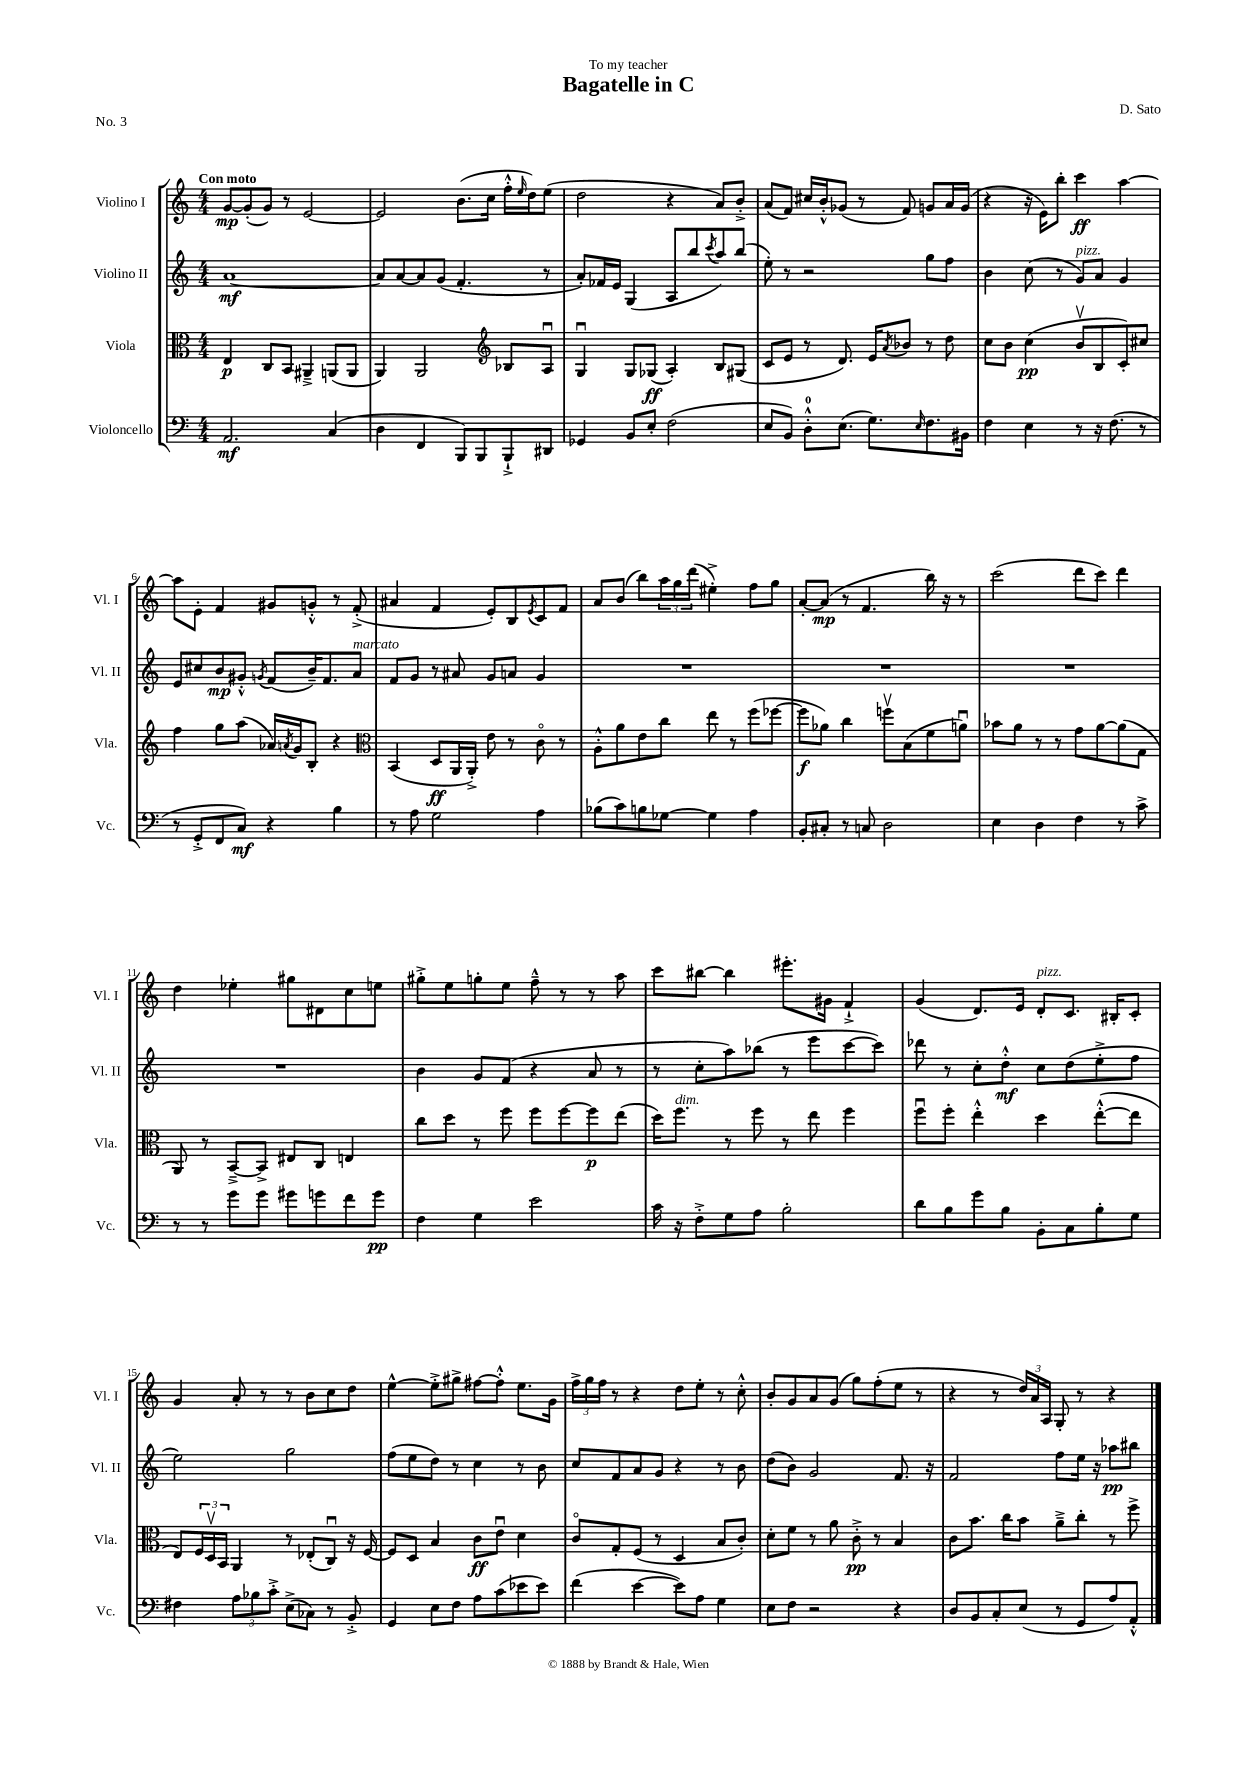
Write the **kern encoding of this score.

**kern	**dynam	**kern	**dynam	**kern	**dynam	**kern	**dynam
*part4	*part4	*part3	*part3	*part2	*part2	*part1	*part1
*staff4	*staff4	*staff3	*staff3	*staff2	*staff2	*staff1	*staff1
*I"Violoncello	*	*I"Viola	*	*I"Violino II	*	*I"Violino I	*
*I'Vc.	*	*I'Vla.	*	*I'Vl. II	*	*I'Vl. I	*
*clefF4	*	*clefC3	*	*clefG2	*	*clefG2	*
*k[]	*	*k[]	*	*k[]	*	*k[]	*
*M4/4	*	*M4/4	*	*M4/4	*	*M4/4	*
=1	=1	=1	=1	=1	=1	=1	=1
!	!	!	!	!	!	!LO:TX:a:B:t=Con moto	!
2.AA/	mf	4E/	p	[1a	mf	[8g/L	mp
.	.	.	.	.	.	(8g'/]	.
.	.	8C/L	.	.	.	8g/J)	.
.	.	8BB/J	.	.	.	8r	.
.	.	4AA#X~^/	.	.	.	[2e/	.
(4C/	.	(8AAn/L	.	.	.	.	.
.	.	8AA/J	.	.	.	.	.
=2	=2	=2	=2	=2	=2	=2	=2
4D\	.	4AA/)	.	8a/L]	.	2e/]	.
.	.	.	.	[8a/	.	.	.
4FF/	.	2AA/	.	8a/]	.	.	.
.	.	.	.	(8g/J	.	.	.
8BBB/L)	.	.	.	4.f'/	.	(8.b\L	.
8BBB/	.	.	.	.	.	.	.
.	.	.	.	.	.	16cc\Jk	.
*	*	*clefG2	*	*	*	*	*
8BBB`^/	.	8B-X/L	.	.	.	16ff'^^\LL	.
.	.	.	.	.	.	16qqee/	.
.	.	.	.	.	.	16dd\J)	.
8DD#X/J	.	8Au/J	.	8r	.	(8ee\J	.
=3	=3	=3	=3	=3	=3	=3	=3
4GG-X/	.	4Gu/	.	8a'/L)	.	2dd\	.
.	.	.	.	16f-X/L	.	.	.
.	.	.	.	16e/JJ	.	.	.
8BB/L	.	8G/L	.	(4G/	.	.	.
8E'/J	.	(8G-X/J	ff	.	.	.	.
(2F\	.	4A'/)	.	8A/L	.	4r	.
.	.	.	.	8bb/	.	.	.
.	.	.	.	8qccc/	.	.	.
.	.	8B/L	.	8aa/)	.	8a/L)	.
.	.	(8G#X/J	.	(8bb/J	.	8b'^/J	.
=4	=4	=4	=4	=4	=4	=4	=4
8E/L	.	8c/L	.	8ee'\)	.	(8a/L	.
8BB/J)	.	8e/J	.	8r	.	8f/J)	.
8D'^^\L	.	8r	.	2r	.	16cc#X/LL	.
.	.	.	.	.	.	16b'^^/J	.
(8.E\J	.	8.d/)	.	.	.	(8g-X/J	.
.	.	.	.	.	.	8r	.
8.G\L)	.	16e/KL	.	.	.	.	.
.	.	8qa/	.	.	.	.	.
.	.	8b-X/J	.	.	.	8f/)	.
16qqE/	.	.	.	.	.	.	.
8.F\	.	8r	.	8gg\L	.	8gn/L	.
.	.	8dd\	.	8ff\J	.	16a/L	.
16BB#X\Jk	.	.	.	.	.	(16g/JJ	.
=5	=5	=5	=5	=5	=5	=5	=5
4F\	.	8cc\L	.	4b\	.	4r	.
.	.	8b\J	.	.	.	.	.
4E\	.	(4cc\	pp	(8cc\	.	16r	.
.	.	.	.	.	.	16e\KL)	.
.	.	.	.	8r	.	8bb'\J	.
!	!	!	!	!LO:TX:a:i:t=pizz.	!	!	!
8r	.	8bv/L	.	8g/L)	.	4ccc\	ff
16r	.	8B/	.	8a/J	.	.	.
(8.F\	.	.	.	.	.	.	.
.	.	8c'/)	.	4g/	.	[4aa\	.
8r	.	8cc#X/J	.	.	.	.	.
!!LO:LB:g=z
=6	=6	=6	=6	=6	=6	=6	=6
8r	.	4ff\	.	8e/L	.	8aa\L]	.
8GG'^/L	.	.	.	8cc#X/	.	8e'\J	.
8FF/	.	8gg\L	.	8b/	mp	4f/	.
8C/J)	mf	(8aa\J	.	8g#X'^^/J	.	.	.
.	.	.	.	8qgn/	.	.	.
4r	.	16a-X/LL)	.	(8f/L	.	8g#X/L	.
.	.	8qan/	.	.	.	.	.
.	.	16g/J	.	.	.	.	.
.	.	8B'/J	.	16b~/K)	.	8gn'^^/J	.
.	.	.	.	8.f/	.	.	.
4B\	.	4r	.	.	.	8r	.
!	!	!	!	!LO:TX:a:i:t=marcato	!	!	!
.	.	.	.	8a/J	.	(8f'^/	.
=7	=7	=7	=7	=7	=7	=7	=7
*	*	*clefC3	*	*	*	*	*
8r	.	(4BB/	.	8f/L	.	4a#X/	.
8A\	.	.	.	8g/J	.	.	.
2G\	.	8D/L	ff	8r	.	4f/	.
.	.	16AA/L	.	8a#X/	.	.	.
.	.	16AA'^/JJ)	.	.	.	.	.
.	.	8e\	.	8g/L	.	8e'/L)	.
.	.	8r	.	8an/J	.	8B/	.
.	.	.	.	.	.	8qe/	.
4A\	.	8c\	.	4g/	.	8c/	.
.	.	8r	.	.	.	8f/J	.
=8	=8	=8	=8	=8	=8	=8	=8
(8B-X\L	.	8A'^^\L	.	1r	.	8a/L	.
8c\)	.	8a\	.	.	.	(8b/J	.
8Bn\	.	8e\	.	.	.	8bb\L)	.
[8G-X\J	.	8cc\J	.	.	.	24aa\L	.
.	.	.	.	.	.	24gg\	.
.	.	.	.	.	.	(24ddd\JJ	.
4G-\]	.	8ee\	.	.	.	4ee#X'^\)	.
.	.	8r	.	.	.	.	.
4A\	.	(8ff\L	.	.	.	8ff\L	.
.	.	[8ff-X\J	.	.	.	8gg\J	.
=9	=9	=9	=9	=9	=9	=9	=9
8BB'/L	.	8ff-\L]	f	1r	.	[8a'/L	.
8C#X'/J	.	8a-X\J)	.	.	.	(8a/J]	mp
8r	.	4cc\	.	.	.	8r	.
8Cn/	.	.	.	.	.	4.f/	.
2D\	.	8ffnv\L	.	.	.	.	.
.	.	(8B\	.	.	.	.	.
.	.	8f\	.	.	.	16bb\)	.
.	.	.	.	.	.	16r	.
.	.	8anu\J)	.	.	.	8r	.
=10	=10	=10	=10	=10	=10	=10	=10
4E\	.	8b-X\L	.	1r	.	(2ccc\	.
.	.	8a\J	.	.	.	.	.
4D\	.	8r	.	.	.	.	.
.	.	8r	.	.	.	.	.
4F\	.	8g\L	.	.	.	8ddd\L	.
.	.	[8a\	.	.	.	8ccc\J)	.
8r	.	(8a\]	.	.	.	4ddd\	.
8c^\	.	8G\J	.	.	.	.	.
!!LO:LB:g=z
=11	=11	=11	=11	=11	=11	=11	=11
8r	.	8AA/)	.	1r	.	4dd\	.
8r	.	8r	.	.	.	.	.
8g\L	.	[8BB~^/L	.	.	.	4ee-X'\	.
8g\J	.	8BB^/J]	.	.	.	.	.
8g#X\L	.	8E#X/L	.	.	.	8gg#X\L	.
8gn\	.	8C/J	.	.	.	8d#X\	.
8f\	.	4En/	.	.	.	8cc\	.
8g\J	pp	.	.	.	.	8een\J	.
=12	=12	=12	=12	=12	=12	=12	=12
4F\	.	8cc\L	.	4b\	.	8gg#X'^\L	.
.	.	8dd\J	.	.	.	8ee\	.
4G\	.	8r	.	8g/L	.	8ggn'\	.
.	.	8ff\	.	(8f/J	.	8ee\J	.
2e\	.	8ff\L	.	4r	.	8ff~^^\	.
.	.	[8ff\	.	.	.	8r	.
.	.	8ff\]	p	8a/	.	8r	.
.	.	(8ee\J	.	8r	.	8aa\	.
=13	=13	=13	=13	=13	=13	=13	=13
16c\	.	16dd\KL)	.	8r	.	8ccc\L	.
!	!	!LO:TX:a:i:t=dim.	!	!	!	!	!
16r	.	8.ff\J	.	.	.	.	.
8F'^\L	.	.	.	8cc'\L	.	[8bb#X\J	.
8G\	.	8r	.	8aa\)	.	4bb#\]	.
8A\J	.	8ff\	.	(8bb-X\J	.	.	.
2B'\	.	8r	.	8r	.	8.eee#X'\L	.
.	.	8ee\	.	8eee\L	.	.	.
.	.	.	.	.	.	16g#X\Jk	.
.	.	4ff\	.	[8ccc\	.	4f`^/	.
.	.	.	.	8ccc\J])	.	.	.
=14	=14	=14	=14	=14	=14	=14	=14
8d\L	.	8ffu\L	.	8ddd-X\	.	(4g/	.
8B\	.	8ff'\J	.	8r	.	.	.
8g\	.	4ee'^^\	.	8cc'\L	.	8.d/L)	.
8B\J	.	.	.	8dd'^^\J	mf	.	.
.	.	.	.	.	.	16e/Jk	.
!	!	!	!	!	!	!LO:TX:a:i:t=pizz.	!
8BB'\L	.	4dd\	.	8cc\L	.	8d'/L	.
8C\	.	.	.	(8dd\	.	8.c/J	.
8B'\	.	([8ee'^^\L	.	8ee'^\	.	.	.
.	.	.	.	.	.	16B#X'/KL	.
8G\J	.	8ee\J]	.	8ff\J	.	8c'/J	.
!!LO:LB:g=z
=15	=15	=15	=15	=15	=15	=15	=15
4F#X\	.	8E/L)	.	2ee\)	.	4g/	.
.	.	24F/L	.	.	.	.	.
.	.	24Dv/	.	.	.	.	.
.	.	24BB/JJ	.	.	.	.	.
12A\L	.	4AA/	.	.	.	8a'/	.
12B-X\	.	.	.	.	.	.	.
.	.	.	.	.	.	8r	.
12c'^\J	.	.	.	.	.	.	.
(8E^\L	.	8r	.	2gg\	.	8r	.
8C-X\J)	.	(8E-X'/L	.	.	.	8b\L	.
8r	.	8Cu/J)	.	.	.	8cc\	.
8BB'^/	.	16r	.	.	.	8dd\J	.
.	.	[16F/	.	.	.	.	.
=16	=16	=16	=16	=16	=16	=16	=16
4GG/	.	8F/L]	.	(8ff\L	.	[4ee^^\	.
.	.	8D/J	.	8ee\	.	.	.
8E\L	.	4B/	.	8dd\J)	.	8ee'^\L]	.
8F\J	.	.	.	8r	.	8gg#X^\J	.
8A\L	.	8c\L	ff	4cc\	.	[8ff#X\L	.
(8c\	.	8eu\J	.	.	.	8ff#'^^\J]	.
8e-X\	.	4d\	.	8r	.	8.ee\L	.
8e-\J)	.	.	.	8b\	.	.	.
.	.	.	.	.	.	16g\Jk	.
=17	=17	=17	=17	=17	=17	=17	=17
(4f\	.	8c/L	.	8cc/L	.	24ff^\LL	.
.	.	.	.	.	.	24gg\	.
.	.	.	.	.	.	24ff\JJ	.
.	.	8G'/	.	8f/	.	8r	.
[4e\	.	(8F/J	.	8a/	.	4r	.
.	.	8r	.	8g/J	.	.	.
8e\L])	.	4D/	.	4r	.	8dd\L	.
8A\J	.	.	.	.	.	8ee'\J	.
4G\	.	8B/L	.	8r	.	8r	.
.	.	8c'/J)	.	8b\	.	8cc'^^\	.
=18	=18	=18	=18	=18	=18	=18	=18
8E\L	.	8d'\L	.	(8dd\L	.	8b'/L	.
8F\J	.	8f\J	.	8b\J)	.	8g/	.
2r	.	8r	.	2g/	.	8a/	.
.	.	8a\	.	.	.	(8g/J	.
.	.	8c'^\	pp	.	.	8gg\L)	.
.	.	8r	.	.	.	(8ff'\	.
4r	.	4B/	.	8.f/	.	8ee\J	.
.	.	.	.	.	.	8r	.
.	.	.	.	16r	.	.	.
=19	=19	=19	=19	=19	=19	=19	=19
8D/L	.	8c\L	.	2f/	.	4r	.
8BB/	.	8.b\J	.	.	.	.	.
8C'/	.	.	.	.	.	8r	.
.	.	16cc\KL	.	.	.	.	.
(8E/J	.	8b\J	.	.	.	24dd/LL)	.
.	.	.	.	.	.	24a/	.
.	.	.	.	.	.	24A/JJ	.
8r	.	8a~^\L	.	8ff\L	.	8G'/	.
8GG/L	.	8cc'\J	.	16ee\Jk	.	8r	.
.	.	.	.	16r	.	.	.
8A/)	.	8r	.	8aa-X\L	pp	4r	.
8AA'^^/J	.	8ff^\	.	8bb#X\J	.	.	.
==	==	==	==	==	==	==	==
*-	*-	*-	*-	*-	*-	*-	*-
